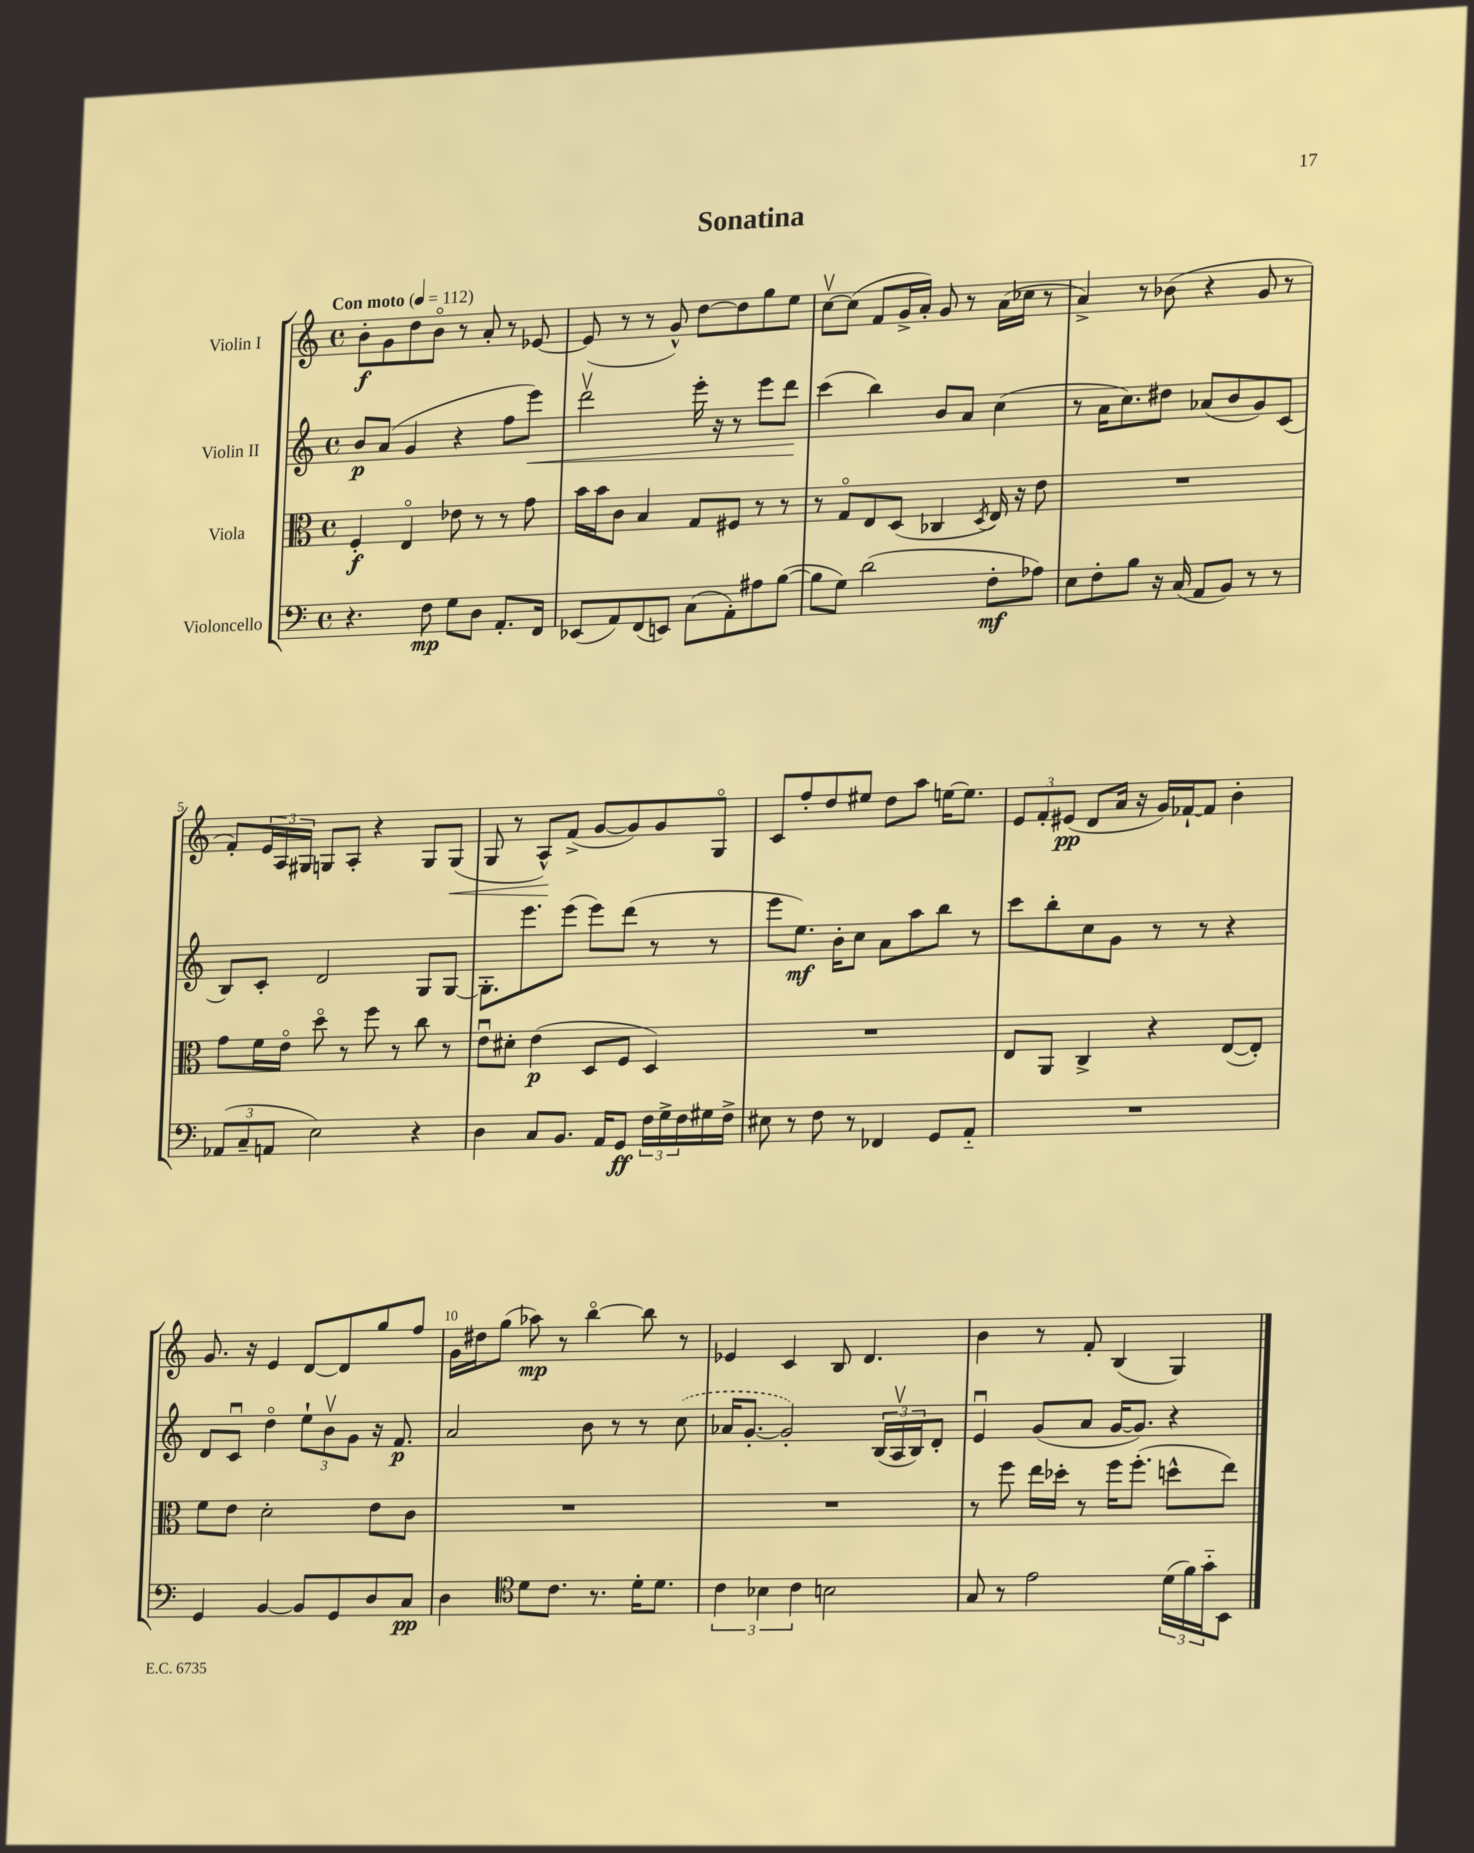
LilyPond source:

\header { title = "Sonatina" }
<<
\new StaffGroup <<
\new Staff = "s0" \with { instrumentName = "Violin I" } {
    \clef treble \key c \major \defaultTimeSignature \time 4/4 \tempo "Con moto" 4 = 112
    b'8-.\f g'8 d''8 b'8\flageolet r8 a'8-. r8 ees'8~ |
    ees'8( r8 r8 g'8-^) d''8~ d''8 g''8 e''8 |
    c''8~\upbow c''8( f'8 g'16-> a'16-.) g'8 r8 a'16( ces''16 r8 |
    a'4->) r8 bes'8( r4 g'8 r8 |
    f'8-.) \tuplet 3/2 { e'16 a16 gis16 } g8 a8-. r4 g8 g8\<( |
    g8 r8 a8-^\!) f'8->( g'8~ g'8) g'8 g8\flageolet |
    c'8 f''8-. d''8 eis''8 d''8 a''8 e''16~ e''8. |
    \tuplet 3/2 { e'8 f'8-. eis'8\pp( } d'8 a'16 r16 g'16) fes'16~-! fes'8 b'4-. |
    g'8. r16 e'4 d'8~ d'8 g''8 f''8 |
    g'16 dis''16 g''8( aes''8\mp) r8 b''4~\flageolet b''8 r8 |
    ees'4 c'4 b8 d'4. |
    b'4 r8 f'8-. b4( g4) \bar "|." |
}
\new Staff = "s1" \with { instrumentName = "Violin II" } {
    \clef treble \key c \major \defaultTimeSignature \time 4/4
    b'8\p a'8( g'4 r4 f''8 e'''8\<) |
    d'''2\upbow e'''16-. r16 r8 e'''8 d'''8\! |
    c'''4( b''4) b'8 a'8 c''4( |
    r8 a'16 c''8.) dis''8 aes'8( b'8 g'8) c'8( |
    b8) c'8-. d'2 g8 g8~ |
    g8.-. e'''8. e'''8( e'''8) d'''8( r8 r8 |
    e'''8 e''8.\mf) b'16-. c''8 a'8 a''8 b''8 r8 |
    c'''8 b''8-. c''8 g'8 r8 r8 r4 |
    d'8 c'8\downbow d''4\flageolet \tuplet 3/2 { e''8-! b'8\upbow g'8 } r16 f'8.\p |
    a'2 b'8 r8 r8 \once \slurDashed c''8( |
    aes'16 g'8.~-. g'2-.) \tuplet 3/2 { b16( a16\upbow b16) } d'8-. |
    e'4\downbow g'8( a'8 g'16~ g'8.) r4 \bar "|." |
}
\new Staff = "s2" \with { instrumentName = "Viola" } {
    \clef alto \key c \major \defaultTimeSignature \time 4/4
    f4-.\f e4\flageolet ees'8 r8 r8 g'8 |
    b'16 b'16 c'8 b4 g8 fis8 r8 r8 |
    r8 g8\flageolet e8 d8( ces4 \acciaccatura { d8 } e16) r16 e'8 |
    R1 |
    g'8 f'16 e'16\flageolet d''8\flageolet r8 f''8 r8 c''8 r8 |
    e'8\downbow dis'8-. e'4\p( d8 f8 d4) |
    R1 |
    e8 a,8 c4-> r4 e8~( e8-.) |
    f'8 e'8 d'2-. e'8 c'8 |
    R1 |
    R1 |
    r8 f''8 e''16 des''16-. r8 f''16 f''8.-.( d''8-^ e''8) \bar "|." |
}
\new Staff = "s3" \with { instrumentName = "Violoncello" } {
    \clef bass \key c \major \defaultTimeSignature \time 4/4
    r4. f8\mp g8 d8 a,8.-. f,16 |
    ees,8( a,8) f,8( e,8) c8( a,8-.) ais8 b8~( |
    b8 g8) d'2( f8-.\mf aes8) |
    e8 f8-. b8 r16 c16( a,8 b,8) r8 r8 |
    \tuplet 3/2 { aes,8( c8-- a,8 } e2) r4 |
    d4 c8 b,8. a,16 g,8\ff \tuplet 3/2 { f16 g16-> f16 } gis16 f16-> |
    eis8 r8 f8 r8 fes,4 g,8 a,8-_ |
    R1 |
    g,4 b,4~ b,8 g,8 d8 c8\pp |
    d4 \clef tenor d'8 c'8. r8. d'16-. d'8. |
    \tuplet 3/2 { c'4 bes4 c'4 } b2 |
    g8 r8 e'2 \tuplet 3/2 { d'16( f'16) g'16-_ } b,8 \bar "|." |
}
>>
>>
\layout { \context { \Score \override BarNumber.break-visibility = ##(#f #t #t) barNumberVisibility = #(every-nth-bar-number-visible 5) } }
